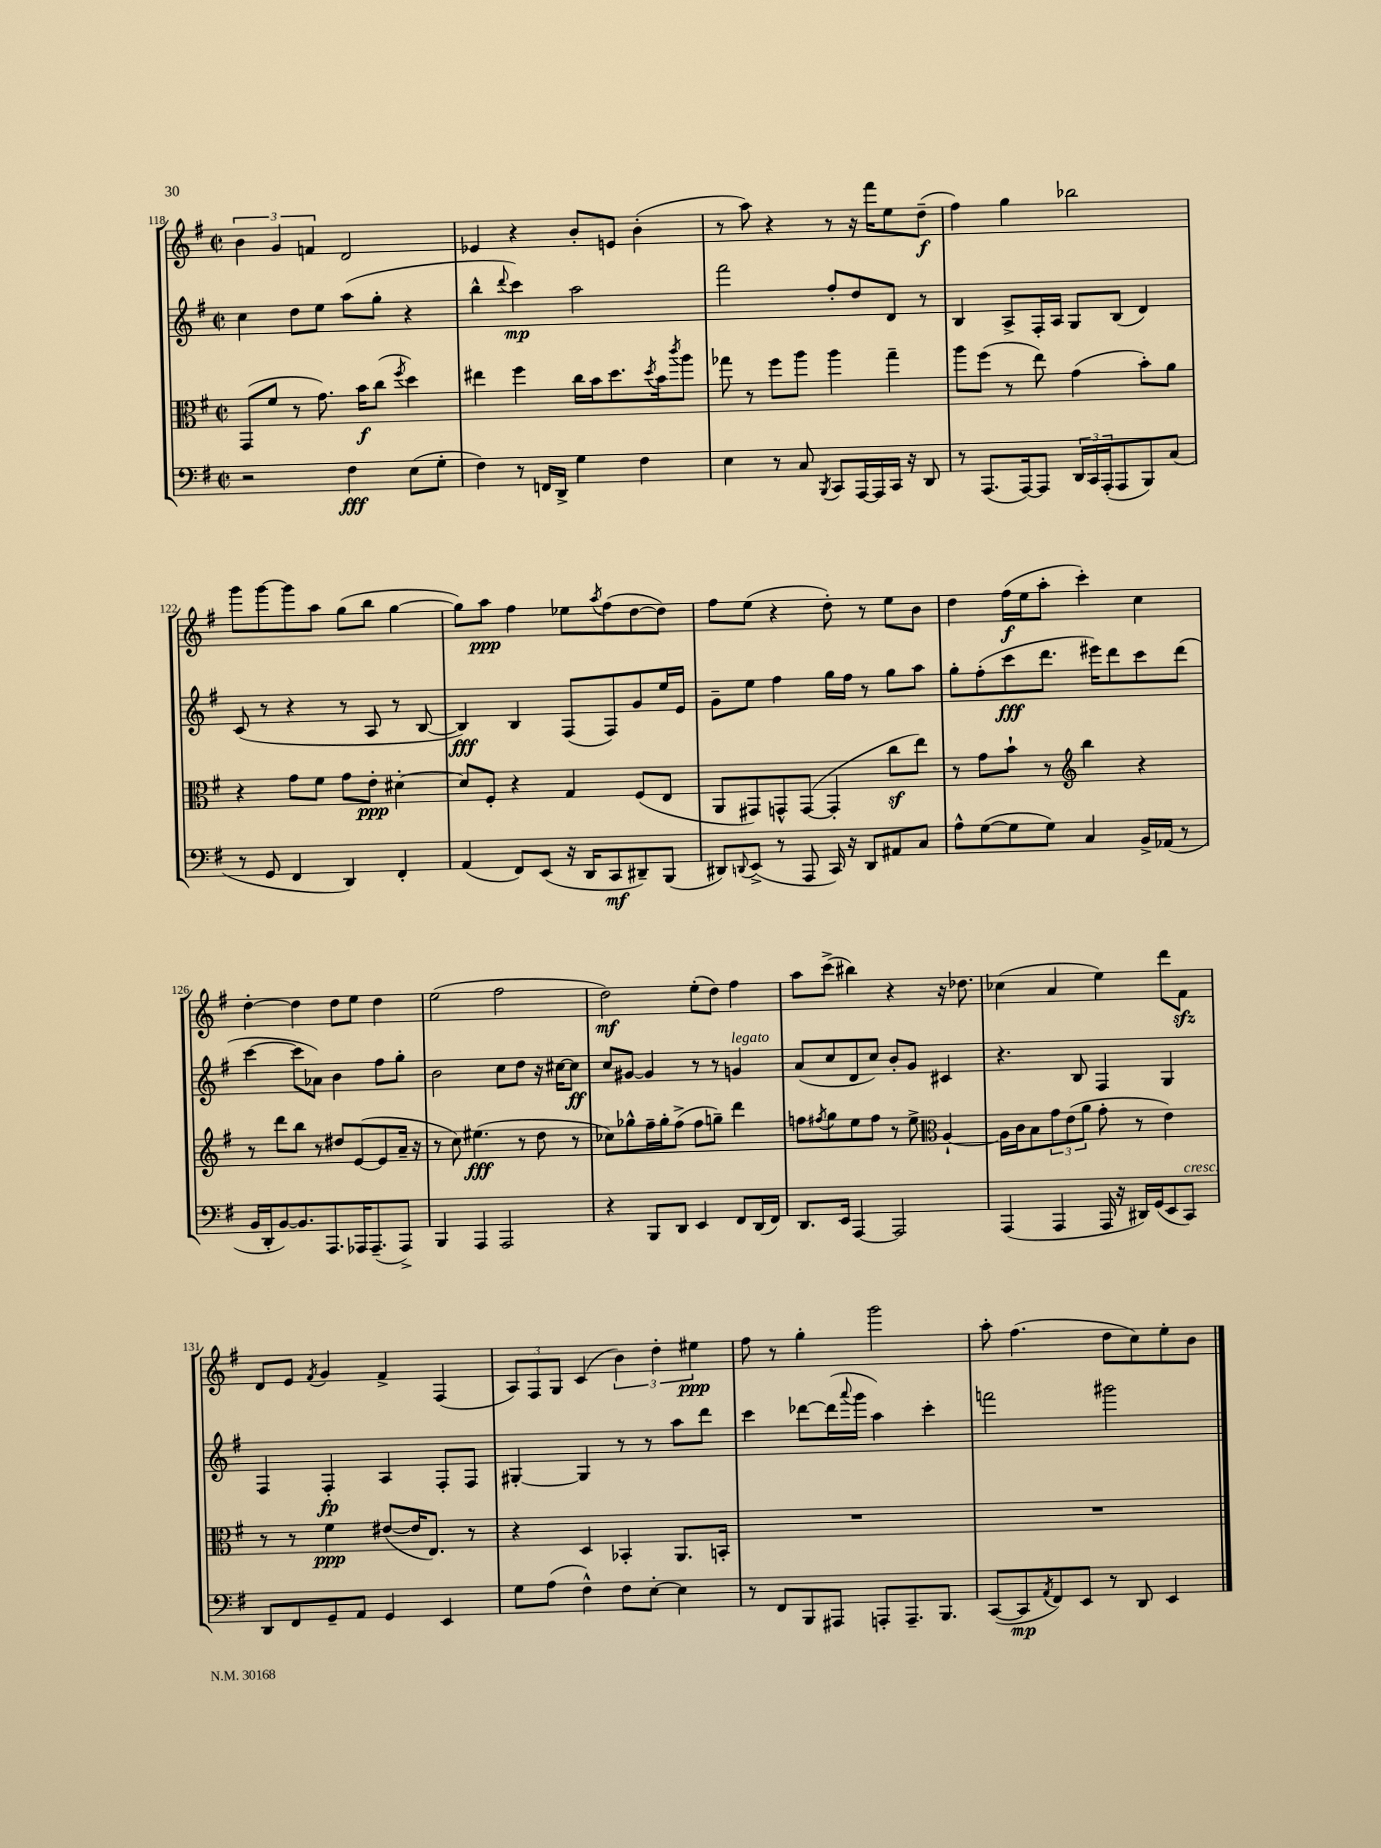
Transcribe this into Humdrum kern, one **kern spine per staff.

**kern	**dynam	**kern	**dynam	**kern	**dynam	**kern	**dynam
*part4	*part4	*part3	*part3	*part2	*part2	*part1	*part1
*staff4	*staff4	*staff3	*staff3	*staff2	*staff2	*staff1	*staff1
*clefF4	*	*clefC3	*	*clefG2	*	*clefG2	*
*k[f#]	*	*k[f#]	*	*k[f#]	*	*k[f#]	*
*M2/2	*	*M2/2	*	*M2/2	*	*M2/2	*
*met(c|)	*	*met(c|)	*	*met(c|)	*	*met(c|)	*
=118	=118	=118	=118	=118	=118	=118	=118
2r	.	(8GG/L	.	4cc\	.	6b\	.
.	.	8f#/J	.	.	.	.	.
.	.	.	.	.	.	6g/	.
.	.	8r	.	8dd\L	.	.	.
.	.	.	.	.	.	6fn/	.
.	.	8.g\)	.	8ee\J	.	.	.
4F#\	fff	.	.	(8aa\L	.	2d/	.
.	.	16b\KL	f	.	.	.	.
.	.	(8cc\J	.	8gg'\J	.	.	.
.	.	8qff#/	.	.	.	.	.
(8E\L	.	4dd\)	.	4r	.	.	.
8G'\J	.	.	.	.	.	.	.
=119	=119	=119	=119	=119	=119	=119	=119
4F#\)	.	4ee#X\	.	4bb^^\	.	4e-X/	.
.	.	.	.	8qqddd/	.	.	.
8r	.	4ff#\	.	4ccc\)	mp	4r	.
16FFn/LL	.	.	.	.	.	.	.
16DD^/JJ	.	.	.	.	.	.	.
4G\	.	16cc\LL	.	2aa\	.	8b'/L	.
.	.	16b\J	.	.	.	.	.
.	.	8.dd\	.	.	.	8en/J	.
4F#\	.	.	.	.	.	(4b'\	.
.	.	8qdd/	.	.	.	.	.
.	.	16b\k	.	.	.	.	.
.	.	8qccc/	.	.	.	.	.
.	.	8aa\J	.	.	.	.	.
=120	=120	=120	=120	=120	=120	=120	=120
4E\	.	8gg-X\	.	2fff#\	.	8r	.
.	.	8r	.	.	.	8aa\)	.
8r	.	8ff#\L	.	.	.	4r	.
8C/	.	8aa\J	.	.	.	.	.
8qBBB/	.	.	.	.	.	.	.
8CC/L	.	4aa\	.	8ff#'/L	.	8r	.
[16AAA/L	.	.	.	8dd/	.	16r	.
16AAA/]	.	.	.	.	.	16fff#\KL	.
16CC/JJ	.	4gg-~\	.	8d/J	.	8ee\	.
16r	.	.	.	.	.	.	.
8DD/	.	.	.	8r	.	(8dd~\J	f
=121	=121	=121	=121	=121	=121	=121	=121
8r	.	8aa\L	.	4B/	.	4ff#\)	.
(8.AAA/L	.	(8ff#\J	.	.	.	.	.
.	.	8r	.	8A^/L	.	4gg\	.
[16AAA/k)	.	.	.	.	.	.	.
8AAA/J]	.	8ee\)	.	16F#'/L	.	.	.
.	.	.	.	16A/JJ	.	.	.
24DD/LL	.	(4g\	.	8G/L	.	2bb-X\	.
24CC/	.	.	.	.	.	.	.
(24AAA'/J	.	.	.	.	.	.	.
8AAA/	.	.	.	(8B/J	.	.	.
8BBB/)	.	8b'\L)	.	4d/)	.	.	.
(8C/J	.	8a\J	.	.	.	.	.
!!LO:LB:g=z
=122	=122	=122	=122	=122	=122	=122	=122
8r	.	4r	.	(8c/	.	8ggg\L	.
8GG/	.	.	.	8r	.	[8ggg\	.
4FF#/	.	8g\L	.	4r	.	8ggg\]	.
.	.	8f#\J	.	.	.	8aa\J	.
4DD/)	.	8g\L	.	8r	.	(8gg\L	.
.	.	8e'\J	ppp	8A/	.	8bb\J	.
4FF#'/	.	[4d#X'\	.	8r	.	[4gg\	.
.	.	.	.	[8B/	.	.	.
=123	=123	=123	=123	=123	=123	=123	=123
(4AA/	.	8d#/L]	.	4B/])	fff	8gg\L])	.
.	.	8F#'/J	.	.	.	8aa\J	ppp
8FF#/L)	.	4r	.	4B/	.	4ff#\	.
(8EE/J	.	.	.	.	.	.	.
16r	.	4G/	.	(8F#/L	.	8ee-X\L	.
16DD/KL	.	.	.	.	.	.	.
.	.	.	.	.	.	8qaa/	.
8CC/	mf	.	.	8F#/)	.	(8ff#\	.
8DD#X~/)	.	(8F#/L	.	8g/	.	[8dd\	.
(8BBB/J	.	8E/J	.	16ee/L	.	8dd\J])	.
.	.	.	.	16e/JJ	.	.	.
=124	=124	=124	=124	=124	=124	=124	=124
8DD#X/L)	.	8AA/L	.	8g~\L	.	8ff#\L	.
8qqDDn/	.	.	.	.	.	.	.
(8EE^/J	.	8GG#X/)	.	8ee\J	.	(8ee\J	.
8r	.	8GGn^^/	.	4ff#\	.	4r	.
8AAA/	.	([8GG/J	.	.	.	.	.
16CC/)	.	4GG'/]	.	16gg\LL	.	8dd'\)	.
16r	.	.	.	16ff#\JJ	.	.	.
8DD/L	.	.	.	8r	.	8r	.
8AA#X/	.	8ccz\L	.	8gg\L	.	8ee\L	.
8C/J	.	8ee\J)	.	8aa\J	.	8b\J	.
=125	=125	=125	=125	=125	=125	=125	=125
8A^^\L	.	8r	.	8gg'\L	.	4dd\	.
([8G\	.	8g\L	.	(8ff#'\	.	.	.
8G\]	.	8b`\J	.	8ccc\	fff	(16ff#\LL	f
.	.	.	.	.	.	16ee\J	.
8G\J)	.	8r	.	8.ddd\J	.	8aa'\J	.
*	*	*clefG2	*	*	*	*	*
4C/	.	4bb\	.	.	.	4ccc'\)	.
.	.	.	.	16eee#X\KL)	.	.	.
.	.	.	.	8ddd\	.	.	.
16BB^/LL	.	4r	.	8ccc\	.	4cc\	.
(16AA-X/JJ	.	.	.	.	.	.	.
8r	.	.	.	(8ddd\J	.	.	.
!!LO:LB:g=z
=126	=126	=126	=126	=126	=126	=126	=126
16BB/LL	.	8r	.	[4ccc\	.	[4dd'\	.
16DD'/J	.	.	.	.	.	.	.
[8BB/)	.	8ddd\L	.	.	.	.	.
8.BB/]	.	8bb\J	.	8ccc\L]	.	4dd\]	.
.	.	8r	.	8a-X\J)	.	.	.
8.AAA/	.	.	.	.	.	.	.
.	.	8dd#X/L	.	4b\	.	8dd\L	.
16AAA-X/K	.	([8e/	.	.	.	8ee\J	.
(8.AAA-~/	.	.	.	.	.	.	.
.	.	8e/]	.	8ff#\L	.	4dd\	.
8AAA-^/J)	.	16a~/Jk	.	8gg'\J	.	.	.
.	.	16r	.	.	.	.	.
=127	=127	=127	=127	=127	=127	=127	=127
4BBB/	.	8r	.	2b\	.	(2ee\	.
.	.	8cc\)	.	.	.	.	.
4AAA/	.	(4.ee#X\	fff	.	.	.	.
2AAA/	.	.	.	8cc\L	.	2ff#\	.
.	.	8r	.	8dd\J	.	.	.
.	.	8dd\	.	16r	.	.	.
.	.	.	.	[16cc#X\KL	.	.	.
.	.	8r	.	8cc#\J]	ff	.	.
=128	=128	=128	=128	=128	=128	=128	=128
4r	.	8cc-X\L)	.	8cc/L	.	2dd\)	mf
.	.	8gg-X^^\	.	[8g#X/J	.	.	.
8BBB/L	.	16ff#~\L	.	4g#/]	.	.	.
.	.	16gg-'\J	.	.	.	.	.
8DD/J	.	(8ff#^\J	.	.	.	.	.
4EE/	.	8ff#\L	.	8r	.	(8ee'\L	.
.	.	8ggn~\J)	.	8r	.	8dd\J)	.
!	!	!	!	!LO:TX:a:i:t=legato	!	!	!
8FF#/L	.	4ddd\	.	4gn/	.	4ff#\	.
(16DD/L	.	.	.	.	.	.	.
16FF#/JJ)	.	.	.	.	.	.	.
=129	=129	=129	=129	=129	=129	=129	=129
8.DD/L	.	8ffn\L	.	(8a/L	.	8aa\L	.
.	.	8qff#X/	.	.	.	.	.
.	.	8gg\	.	8cc/	.	(8ccc^\J	.
16EE/Jk	.	.	.	.	.	.	.
[4AAA/	.	8ee\	.	8d/	.	4bb#X\)	.
.	.	8ff#\J	.	8cc/J)	.	.	.
2AAA/]	.	8r	.	8b'/L	.	4r	.
.	.	8ee^\	.	8g/J	.	.	.
*	*	*clefC3	*	*	*	*	*
.	.	[4A`/	.	4c#X/	.	16r	.
.	.	.	.	.	.	8.dd-X\	.
=130	=130	=130	=130	=130	=130	=130	=130
(4AAA/	.	16A\LL]	.	4.r	.	(4cc-X\	.
.	.	16c\J	.	.	.	.	.
.	.	8B\	.	.	.	.	.
4AAA/	.	12g\	.	.	.	4a/	.
.	.	(12e\	.	.	.	.	.
.	.	.	.	8B/	.	.	.
.	.	12a\J	.	.	.	.	.
16AAA/	.	8g'\	.	4F#/	.	4ee\)	.
16r	.	.	.	.	.	.	.
16DD#X/LL)	.	8r	.	.	.	.	.
(16GG/J	.	.	.	.	.	.	.
8EE/	.	4e\)	.	4G/	.	8ddd\L	.
!LO:TX:a:i:t=cresc.	!	!	!	!	!	!	!
8CC/J)	.	.	.	.	.	8f#zz\J	.
!!LO:LB:g=z
=131	=131	=131	=131	=131	=131	=131	=131
8DD/L	.	8r	.	4F#/	.	8d/L	.
8FF#/	.	8r	.	.	.	8e/J	.
.	.	.	.	.	.	8qf#/	.
8GG~/	.	4f#\	ppp	4F#'/	fp	4g/	.
8AA/J	.	.	.	.	.	.	.
4GG/	.	([8e#X/L	.	4A/	.	4f#^/	.
.	.	16e#/K]	.	.	.	.	.
.	.	8.E/J)	.	.	.	.	.
4EE/	.	.	.	8F#'/L	.	(4F#/	.
.	.	8r	.	8F#/J	.	.	.
=132	=132	=132	=132	=132	=132	=132	=132
8G\L	.	4r	.	[4G#X'/	.	12A/L)	.
.	.	.	.	.	.	12F#/	.
(8A\J	.	.	.	.	.	.	.
.	.	.	.	.	.	12G/J	.
4F#^^\)	.	4D/	.	4G#/]	.	(4c/	.
8F#\L	.	4BB-X'/	.	8r	.	6b\)	.
[8E'\J	.	.	.	8r	.	.	.
.	.	.	.	.	.	6dd'\	.
4E\]	.	8.AA/L	.	8aa\L	.	.	.
.	.	.	.	.	.	6ee#X\	ppp
.	.	.	.	8ddd\J	.	.	.
.	.	16BBn'/Jk	.	.	.	.	.
=133	=133	=133	=133	=133	=133	=133	=133
8r	.	1r	.	4ccc\	.	8ff#\	.
8FF#/L	.	.	.	.	.	8r	.
8BBB/	.	.	.	[8ddd-X\L	.	4gg'\	.
8AAA#X/J	.	.	.	(16ddd-\L]	.	.	.
.	.	.	.	8qqaaa/	.	.	.
.	.	.	.	16ggg\JJ	.	.	.
8AAAn'/L	.	.	.	4aa\)	.	2ggg\	.
8.AAA~/	.	.	.	.	.	.	.
.	.	.	.	4ccc'\	.	.	.
8.BBB/J	.	.	.	.	.	.	.
=134	=134	=134	=134	=134	=134	=134	=134
([8CC/L	.	1r	.	2fffn\	.	8aa'\	.
8CC/]	mp	.	.	.	.	(4.ff#\	.
8qAA/	.	.	.	.	.	.	.
8FF#/)	.	.	.	.	.	.	.
8EE/J	.	.	.	.	.	.	.
8r	.	.	.	2ggg#X\	.	8dd\L	.
8DD/	.	.	.	.	.	8cc\)	.
4EE/	.	.	.	.	.	8ee'\	.
.	.	.	.	.	.	8b\J	.
==	==	==	==	==	==	==	==
*-	*-	*-	*-	*-	*-	*-	*-
